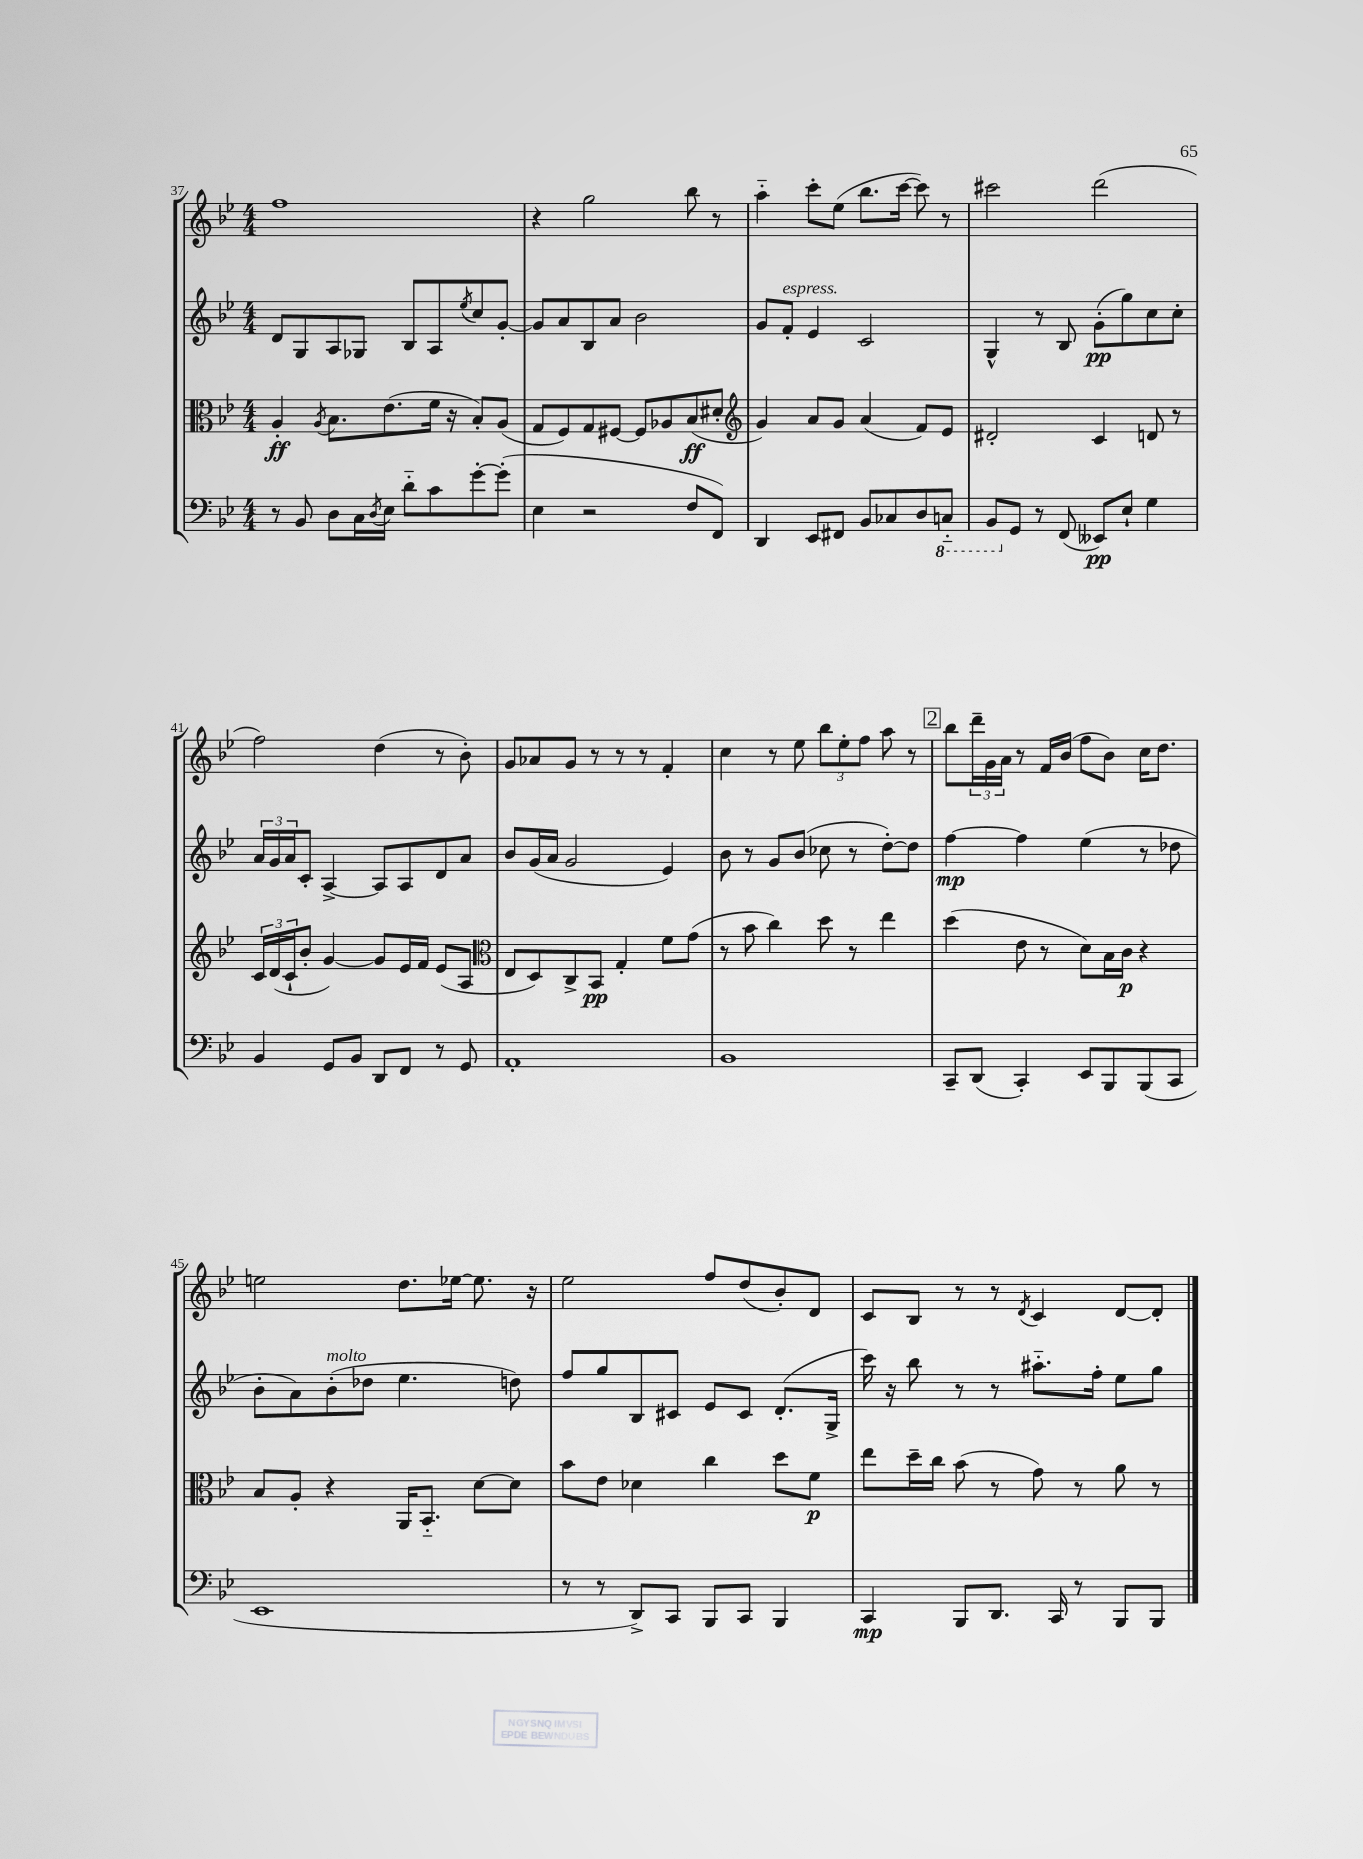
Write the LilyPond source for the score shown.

<<
\new StaffGroup <<
\new Staff = "s0" {
    \clef treble \key bes \major \numericTimeSignature \time 4/4
    f''1 |
    r4 g''2 bes''8 r8 |
    a''4-_ c'''8-. ees''8( bes''8. c'''16~ c'''8) r8 |
    cis'''2 d'''2( |
    f''2) d''4( r8 bes'8-.) |
    g'8 aes'8 g'8 r8 r8 r8 f'4-. |
    c''4 r8 ees''8 \tuplet 3/2 { bes''8 ees''8-. f''8 } a''8 r8 |
    \mark \markup { \box "2" } bes''8 \tuplet 3/2 { d'''16-- g'16 a'16 } r8 f'16 bes'16( f''8 bes'8) c''16 d''8. |
    e''2 d''8. ees''16~ ees''8. r16 |
    ees''2 f''8 d''8( bes'8-.) d'8 |
    c'8 bes8 r8 r8 \acciaccatura { d'8 } c'4 d'8~ d'8-. \bar "|." |
}
\new Staff = "s1" {
    \clef treble \key bes \major \numericTimeSignature \time 4/4
    d'8 g8 a8 ges8 bes8 a8 \acciaccatura { ees''8 } c''8 g'8~-. |
    g'8 a'8 bes8 a'8 bes'2 |
    g'8 f'8-.^\markup { \italic "espress." } ees'4 c'2 |
    g4-^ r8 bes8 g'8-.\pp( g''8) c''8 c''8-. |
    \tuplet 3/2 { a'16 g'16 a'16 } c'8-. a4~-> a8 a8 d'8 a'8 |
    bes'8 g'16( a'16 g'2 ees'4) |
    bes'8 r8 g'8 bes'8( ces''8 r8 d''8~-.) d''8 |
    \mark \markup { \box "2" } f''4~\mp f''4 ees''4( r8 des''8 |
    bes'8-. a'8) bes'8-.^\markup { \italic "molto" }( des''8 ees''4. d''8) |
    f''8 g''8 bes8 cis'8 ees'8 cis'8 d'8.-.( g16-> |
    c'''16) r16 bes''8 r8 r8 ais''8.-_ f''16-. ees''8 g''8 \bar "|." |
}
\new Staff = "s2" {
    \clef alto \key bes \major \numericTimeSignature \time 4/4
    a4-.\ff \acciaccatura { a8 } bes8. ees'8.( f'16 r16 bes8-.) a8( |
    g8 f8) g8 fis8~ fis8 aes8 bes8\ff( dis'8-. |
    \clef treble g'4) a'8 g'8 a'4( f'8) ees'8 |
    dis'2-. c'4 d'8 r8 |
    \tuplet 3/2 { c'16 d'16( c'16-! } bes'8-. g'4~) g'8 ees'16 f'16 ees'8( a8 |
    \clef alto ees8 d8) c8-> bes,8\pp g4-. f'8 g'8( |
    r8 bes'8 c''4) d''8 r8 ees''4 |
    \mark \markup { \box "2" } d''4( ees'8 r8 d'8) bes16 c'16\p r4 |
    bes8 a8-. r4 a,16 bes,8.-_ d'8~ d'8 |
    bes'8 ees'8 des'4 c''4 d''8 f'8\p |
    ees''8 d''16-- c''16 bes'8( r8 g'8) r8 a'8 r8 \bar "|." |
}
\new Staff = "s3" {
    \clef bass \key bes \major \numericTimeSignature \time 4/4
    r8 bes,8 d8 c16 \acciaccatura { d8 } ees16 d'8-_ c'8 g'8~-. g'8-.( |
    ees4 r2 f8 f,8) |
    d,4 ees,8 fis,8 bes,8 ces8 d8 \ottava #-1 c,!8-_ |
    bes,,8 \ottava #0 g,8 r8 f,8( eeses,8\pp) ees8-! g4 |
    bes,4 g,8 bes,8 d,8 f,8 r8 g,8 |
    a,1-. |
    bes,1 |
    \mark \markup { \box "2" } c,8-- d,8( c,4-.) ees,8 bes,,8 bes,,8( c,8 |
    ees,1 |
    r8 r8 d,8->) c,8 bes,,8 c,8 bes,,4 |
    c,4\mp bes,,8 d,8. c,16 r8 bes,,8 bes,,8 \bar "|." |
}
>>
>>
\layout { \context { \Score currentBarNumber = #37 } }
